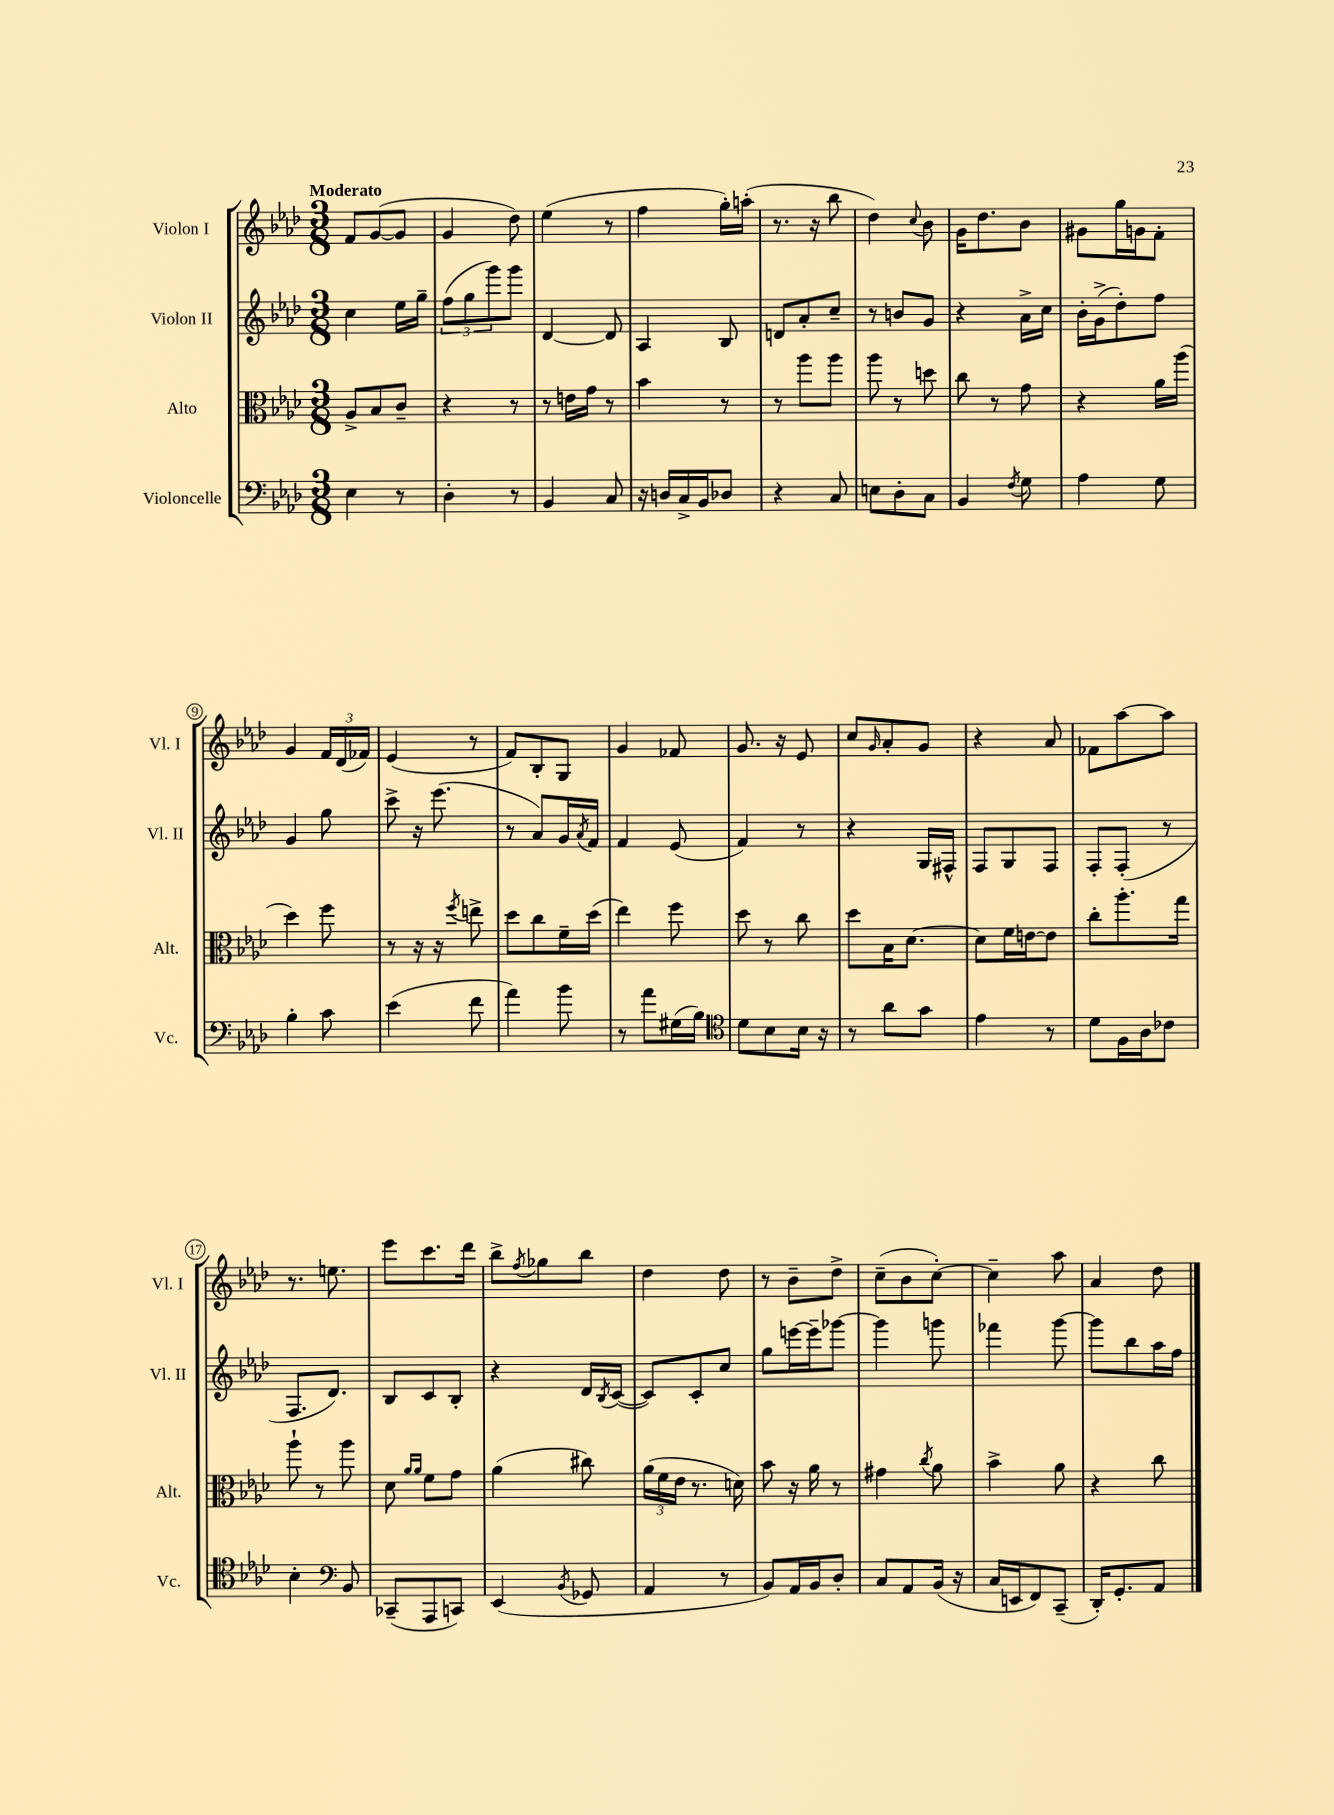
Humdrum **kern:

**kern	**kern	**kern	**kern
*staff4	*staff3	*staff2	*staff1
*clefF4	*clefC3	*clefG2	*clefG2
*k[b-e-a-d-]	*k[b-e-a-d-]	*k[b-e-a-d-]	*k[b-e-a-d-]
*M3/8	*M3/8	*M3/8	*M3/8
4E-	8A-^	4cc	8f
.	8B-	.	([8g
8r	8c~	16ee-	8g]
.	.	16gg~	.
=	=	=	=
4D-'	4r	(12ff	4g
.	.	12gg	.
.	.	12ggg)	.
8r	8r	8ggg	8dd-)
=	=	=	=
4BB-	8r	[4d-	(4ee-
.	16e	.	.
.	16g	.	.
8C	8r	8d-]	8r
=	=	=	=
16r	4b-	4A-	4ff
16D	.	.	.
16C^	.	.	.
16BB-	.	.	.
8D-	8r	8B-	16gg')
.	.	.	(16aa'
=	=	=	=
4r	8r	8d	8.r
.	8aa-	8a-'	.
.	.	.	16r
8C	8aa-	8cc~	8bb-
=	=	=	=
8E	8aa-	8r	4dd-)
8D-'	8r	8b	.
.	.	.	8qqcc
8C	8dd	8g	8b-
=	=	=	=
4BB-	8cc	4r	16g
.	.	.	8.dd-
.	8r	.	.
8qF	.	.	.
8G	8g	16a-^	8b-
.	.	16cc	.
=	=	=	=
4A-	4r	16b-'	8g#
.	.	(16g^	.
.	.	8dd-')	16gg
.	.	.	16g
8G	16a-	8ff	8f'
.	(16aa-	.	.
=	=	=	=
4B-'	4dd-)	4g	4g
8c	8ff	8gg	24f
.	.	.	(24d-
.	.	.	24f-)
=	=	=	=
(4e-	8r	8ccc^	(4e-
.	16r	16r	.
.	16r	(8.eee-	.
.	8qff	.	.
8f	8ee^	.	8r
=	=	=	=
4a-)	8dd-	8r	8f)
.	8cc	8a-)	8B-'
8b-	16f~	16g	8G
.	.	8qa-	.
.	(16dd-	16f	.
=	=	=	=
8r	4ee-)	4f	4g
8a-	.	.	.
(16G#	8ff	(8e-	8f-
16B-)	.	.	.
=	=	=	=
*clefC4	*	*	*
8d-	8dd-	4f)	8.g
8B-	8r	.	.
.	.	.	16r
16B-	8cc	8r	8e-
16r	.	.	.
=	=	=	=
8r	8dd-	4r	8cc
.	.	.	16qqg
8a-	16B-	.	8a-'
.	[8.d-	.	.
8g	.	16G	8g
.	.	16F#^^	.
=	=	=	=
4e-	8d-]	8F	4r
.	16f	8G	.
.	[16e	.	.
8r	8e]	8F	8a-
=	=	=	=
8d-	8cc'	8F'	8f-
16F	8.aa-'	(8F'	[8aa-
16A-	.	.	.
8c-	.	8r	8aa-]
.	16gg	.	.
=	=	=	=
4B-'	8aa-`	8.F	8.r
.	8r	.	.
.	.	8.d-)	8.ee
*clefF4	*	*	*
8BB-	8aa-	.	.
=	=	=	=
(8CC-~	8d-	8B-	8eee-
.	16qqa-	.	.
.	16qqa-	.	.
8AAA-	8f	8c	8.ccc
8CC)	8g	8B-'	.
.	.	.	16ddd-
=	=	=	=
(4EE-	(4a-	4r	8bb-^
.	.	.	8qff
.	.	.	8gg-
8qBB-	.	.	.
8GG-	8cc#)	16d-	8bb-
.	.	8qB-	.
.	.	([16c	.
=	=	=	=
4AA-	(24a-	8c])	4dd-
.	24f	.	.
.	24e-	.	.
.	8.r	8c'	.
8r	.	8cc	8dd-
.	16d)	.	.
=	=	=	=
8BB-)	8b-	8gg	8r
16AA-	16r	[16eee	8b-~
16BB-	16a-	16eee~]	.
8D-'	8r	[8ggg-	8dd-^
=	=	=	=
8C	4g#	4ggg-]	(8cc~
8AA-	.	.	8b-
.	8qcc	.	.
(16BB-	8a-	8ggg	[8cc')
16r	.	.	.
=	=	=	=
16C	4b-^	4fff-	4cc~]
16EE	.	.	.
8FF)	.	.	.
(8CC~	8a-	[8ggg	8aa-
=	=	=	=
16DD-')	4r	8ggg]	4a-
8.GG'	.	.	.
.	.	8bb-	.
8AA-	8cc	16aa-	8dd-
.	.	16ff	.
==	==	==	==
*-	*-	*-	*-
